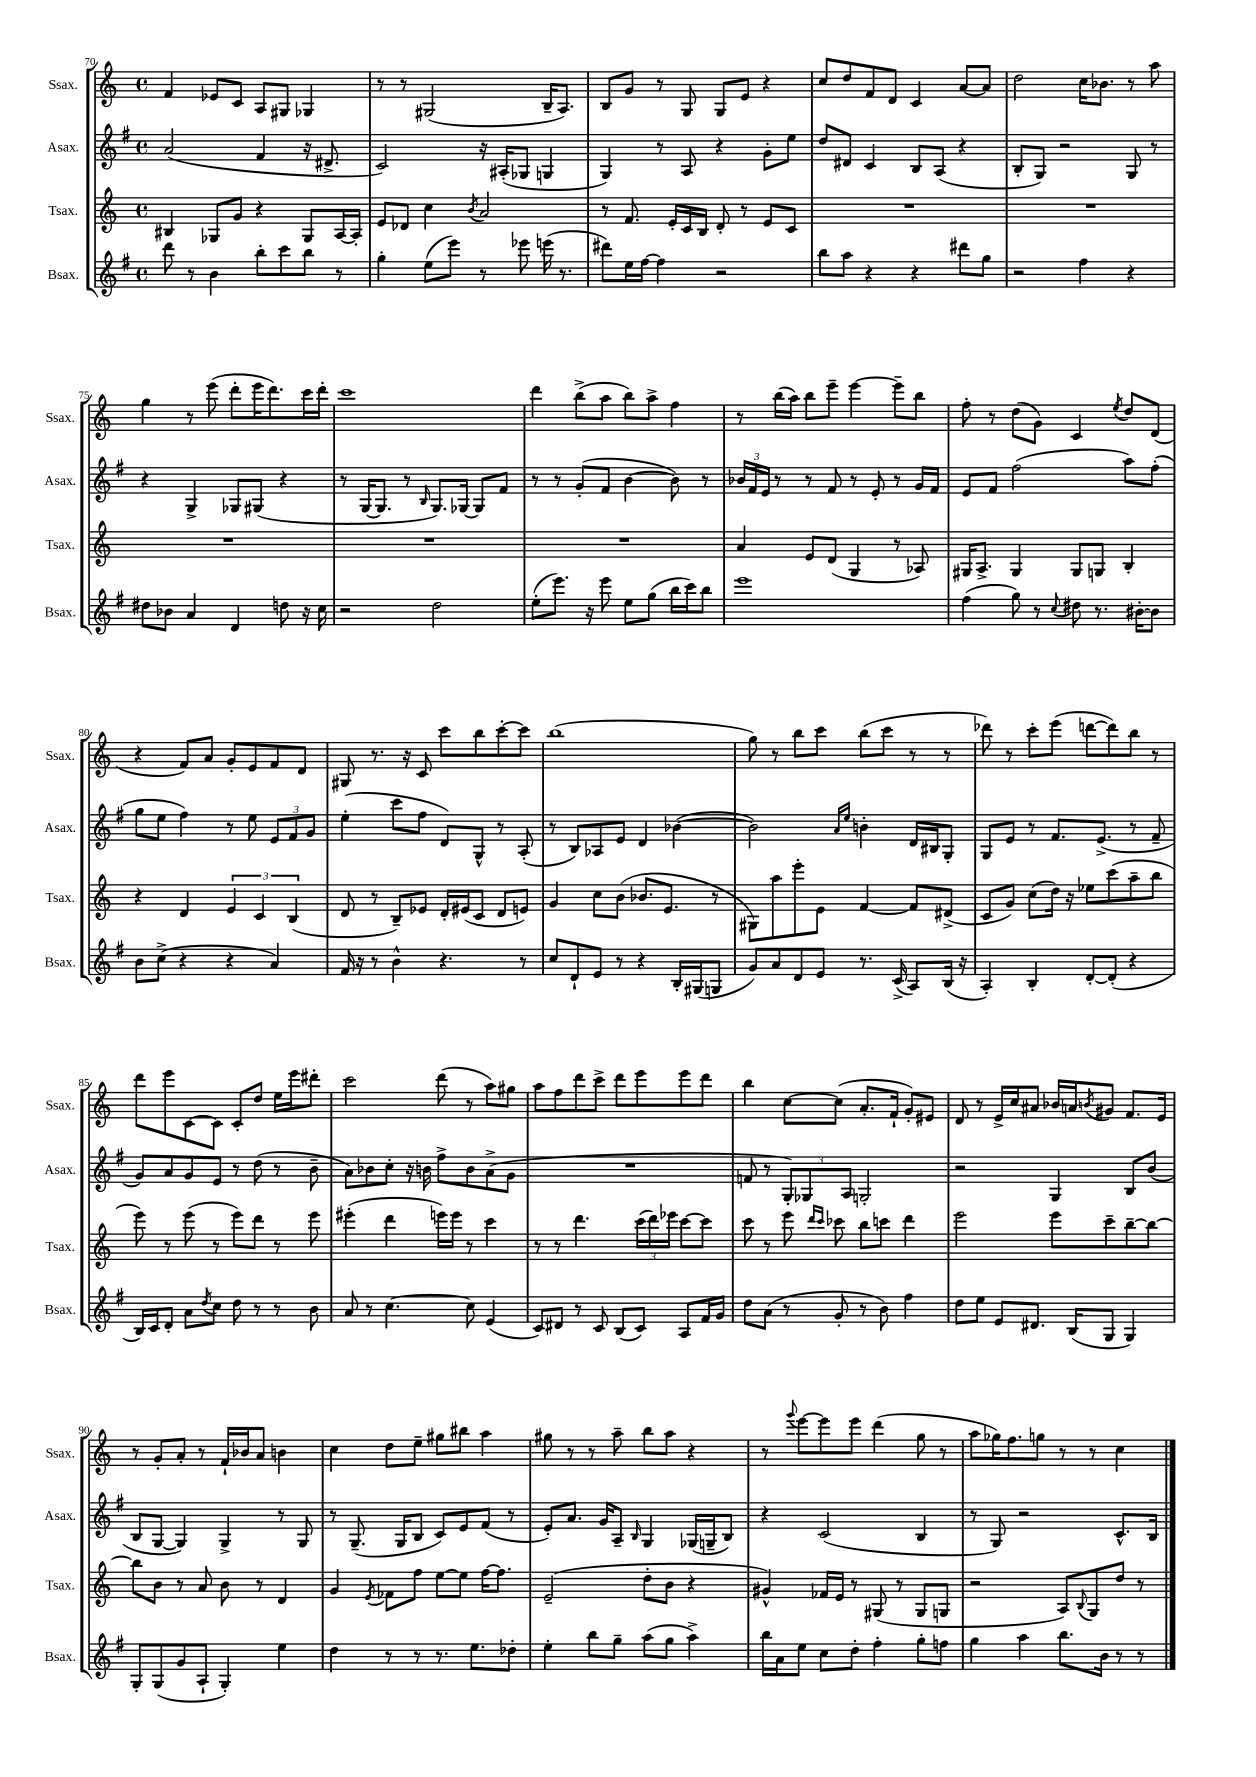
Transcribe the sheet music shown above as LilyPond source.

<<
\new StaffGroup <<
\new Staff = "s0" \with { instrumentName = "Ssax." shortInstrumentName = "Ssax." } {
    \clef treble \key c \major \defaultTimeSignature \time 4/4
    f'4 ees'8 c'8 a8 gis8 ges4 |
    r8 r8 gis2( b16-- a8.) |
    b8 g'8 r8 g8 g8 e'8 r4 |
    c''8 d''8 f'8 d'8 c'4 a'8~ a'8 |
    d''2 c''16 bes'8. r8 a''8 |
    g''4 r8 e'''8( d'''8-. e'''16 d'''8.) c'''16 d'''16-. |
    c'''1 |
    d'''4 b''8->( a''8 b''8) a''8-> f''4 |
    r8 b''16( a''16) b''8 e'''8-- e'''4~ e'''8-- b''8 |
    f''8-. r8 d''8( g'8) c'4 \acciaccatura { e''8 } d''8 d'8( |
    r4 f'8) a'8 g'8-. e'8 f'8 d'8 |
    gis8 r8. r16 c'8 c'''8 b''8 c'''8~-. c'''8 |
    b''1( |
    g''8) r8 b''8 c'''8 b''8( c'''8 r8 r8 |
    des'''8) r8 c'''8-. e'''8( d'''8~ d'''8) b''8 r8 |
    d'''8 e'''8 c'8~ c'8 c'8-. d''8 e''16 e'''16 dis'''8-. |
    c'''2 d'''8( r8 a''8) gis''8 |
    a''8 f''8 d'''8 c'''8-> d'''8 e'''8 e'''8 d'''8 |
    b''4 c''8~ c''8( a'8.-. f'16-! g'8-.) eis'8 |
    d'8 r8 e'16-> c''16 ais'8 bes'16 a'16 \acciaccatura { b'8 } gis'8 f'8. e'16 |
    r8 g'8-. a'8-. r8 f'16-! bes'16 a'8 b'4 |
    c''4 d''8 e''8-- gis''8 bis''8 a''4 |
    gis''8 r8 r8 a''8-- b''8 a''8 r4 |
    r8 \appoggiatura { g'''8 } e'''8~ e'''8 e'''8 d'''4( g''8 r8 |
    a''8 ges''16) f''8. g''8 r8 r8 c''4 \bar "|." |
}
\new Staff = "s1" \with { instrumentName = "Asax." shortInstrumentName = "Asax." } {
    \clef treble \key g \major \defaultTimeSignature \time 4/4
    a'2( fis'4 r16 dis'8.-> |
    c'2) r16 ais16-.( ges8 g4 |
    g4) r8 a8 r4 g'8-. e''8 |
    d''8 dis'8 c'4 b8 a8( r4 |
    b8-. g8) r2 g8 r8 |
    r4 g4-> ges8 gis8( r4 |
    r8 g16~ g8. r8 \grace { b16 } g8.) ges16~ ges8 fis'8 |
    r8 r8 g'8-.( fis'8 b'4~ b'8) r8 |
    \tuplet 3/2 { bes'16 fis'16 e'16 } r8 r8 fis'8 r8 e'8-. r8 g'16 fis'16 |
    e'8 fis'8 fis''2( a''8) fis''8-.( |
    g''8 e''8 fis''4) r8 e''8 \tuplet 3/2 { e'8 fis'8 g'8 } |
    e''4-.( c'''8 fis''8 d'8) g8-^ r8 a8-.( |
    r8 b8) aes8 e'8 d'4 bes'4~( |
    bes'2) \grace { a'16 e''16 } b'4-. d'16 bis16 g8-. |
    g8 e'8 r8 fis'8. e'8.->( r8 fis'8-- |
    g'8) a'8 g'8 e'8 r8 d''8( r8 b'8-- |
    a'8) bes'8 c''8-. r16 b'16 fis''8-> b'8 a'8->( g'8 |
    R1 |
    f'8 r8 \tuplet 3/2 { g8-.) ges8 a8 } g2-. |
    r2 g4 b8 b'8( |
    b8 g8~ g4) g4-> r8 g8 |
    r8 g8.--( g16 b8 c'8) e'8 fis'8( r8 |
    e'8-.) a'8. g'16 a8-- \grace { b16 } g4 ges16( g16-- b8) |
    r4 c'2( b4 |
    r8 g8) r2 c'8.-^ b16 \bar "|." |
}
\new Staff = "s2" \with { instrumentName = "Tsax." shortInstrumentName = "Tsax." } {
    \clef treble \key c \major \defaultTimeSignature \time 4/4
    bis4 ges8 g'8 r4 ges8 a16~ a16-. |
    e'8 des'8 c''4 \acciaccatura { b'8 } a'2 |
    r8 f'8. e'16-. c'16 b16 d'8-. r8 e'8 c'8 |
    R1 |
    R1 |
    R1 |
    R1 |
    R1 |
    a'4 e'8 d'8( g4 r8 aes8) |
    gis16 a8.-> gis4 gis8 g8 b4-. |
    r4 d'4 \tuplet 3/2 { e'4 c'4 b4( } |
    d'8 r8 b8--) ees'8 d'16-. eis'16( c'8 d'8 e'8) |
    g'4 c''8 b'8( bes'8. e'8. r8 |
    gis8) a''8 e'''8-. e'8 f'4~ f'8 dis'8->( |
    c'8 g'8) c''8( d''16) r16 ees''8 c'''8( a''8-- b''8 |
    e'''8) r8 e'''8( r8 e'''8) d'''8 r8 e'''8 |
    eis'''4-.( d'''4 e'''16) e'''16 r8 c'''4 |
    r8 r8 d'''4. \tuplet 3/2 { c'''16( d'''16) ees'''16 } c'''8~ c'''8 |
    c'''8 r8 e'''8 \grace { d'''16 c'''16 } ces'''8 b''8 c'''8 d'''4 |
    e'''2 e'''8 c'''8-- b''8~-- b''8~ |
    b''8 b'8 r8 a'8 b'8 r8 d'4 |
    g'4 \acciaccatura { e'8 } fes'8 f''8 e''8~ e''8 f''16~ f''8. |
    e'2--( d''8-. b'8 r4 |
    gis'4-^) fes'16 e'16 r8 gis8( r8 gis8 g8 |
    r2 a8) \appoggiatura { b8 } g8 d''8 r8 \bar "|." |
}
\new Staff = "s3" \with { instrumentName = "Bsax." shortInstrumentName = "Bsax." } {
    \clef treble \key g \major \defaultTimeSignature \time 4/4
    d'''8 r8 b'4 b''8-. c'''8 b''8 r8 |
    g''4-. e''8( e'''8) r8 ees'''8 e'''16( r8. |
    dis'''8) e''16 fis''16~ fis''4 r2 |
    b''8 a''8 r4 r4 dis'''8 g''8 |
    r2 fis''4 r4 |
    dis''8 bes'8 a'4 d'4 d''8 r16 c''16 |
    r2 d''2 |
    e''8-.( e'''8.) r16 e'''8 e''8 g''8( b''16 c'''16) b''8 |
    e'''1 |
    fis''4( g''8) r8 \appoggiatura { c''8 } dis''8 r8. bis'16~-. bis'8 |
    b'8 c''8->( r4 r4 a'4) |
    fis'16 r16 r8 b'4-^ r4. r8 |
    c''8 d'8-! e'8 r8 r4 b16-. gis16( g8 |
    g'8) a'8 d'8 e'8 r8. c'16->( a8) b16( r16 |
    a4-.) b4-. d'8~-. d'8-.( r4 |
    b16) c'16 d'8-. a'8 \acciaccatura { d''8 } c''8 d''8 r8 r8 b'8 |
    a'8 r8 c''4.~ c''8 e'4( |
    c'8) dis'8 r8 c'8 b8( c'8) a8 fis'16 g'16 |
    d''8 a'8( r8 g'8-. r8 b'8) fis''4 |
    d''8 e''8 e'8 dis'8. b16( g8 g4) |
    g8-. g8( g'8 a8-! g4-.) e''4 |
    d''4 r8 r8 r8. e''8. des''8-. |
    e''4-. b''8 g''8-- a''8( g''8 a''4->) |
    b''16 a'16 e''8 c''8 d''8-. fis''4-. g''8-. f''8 |
    g''4 a''4 b''8. b'16 r8 r8 \bar "|." |
}
>>
>>
\layout { \context { \Score currentBarNumber = #70 } }
